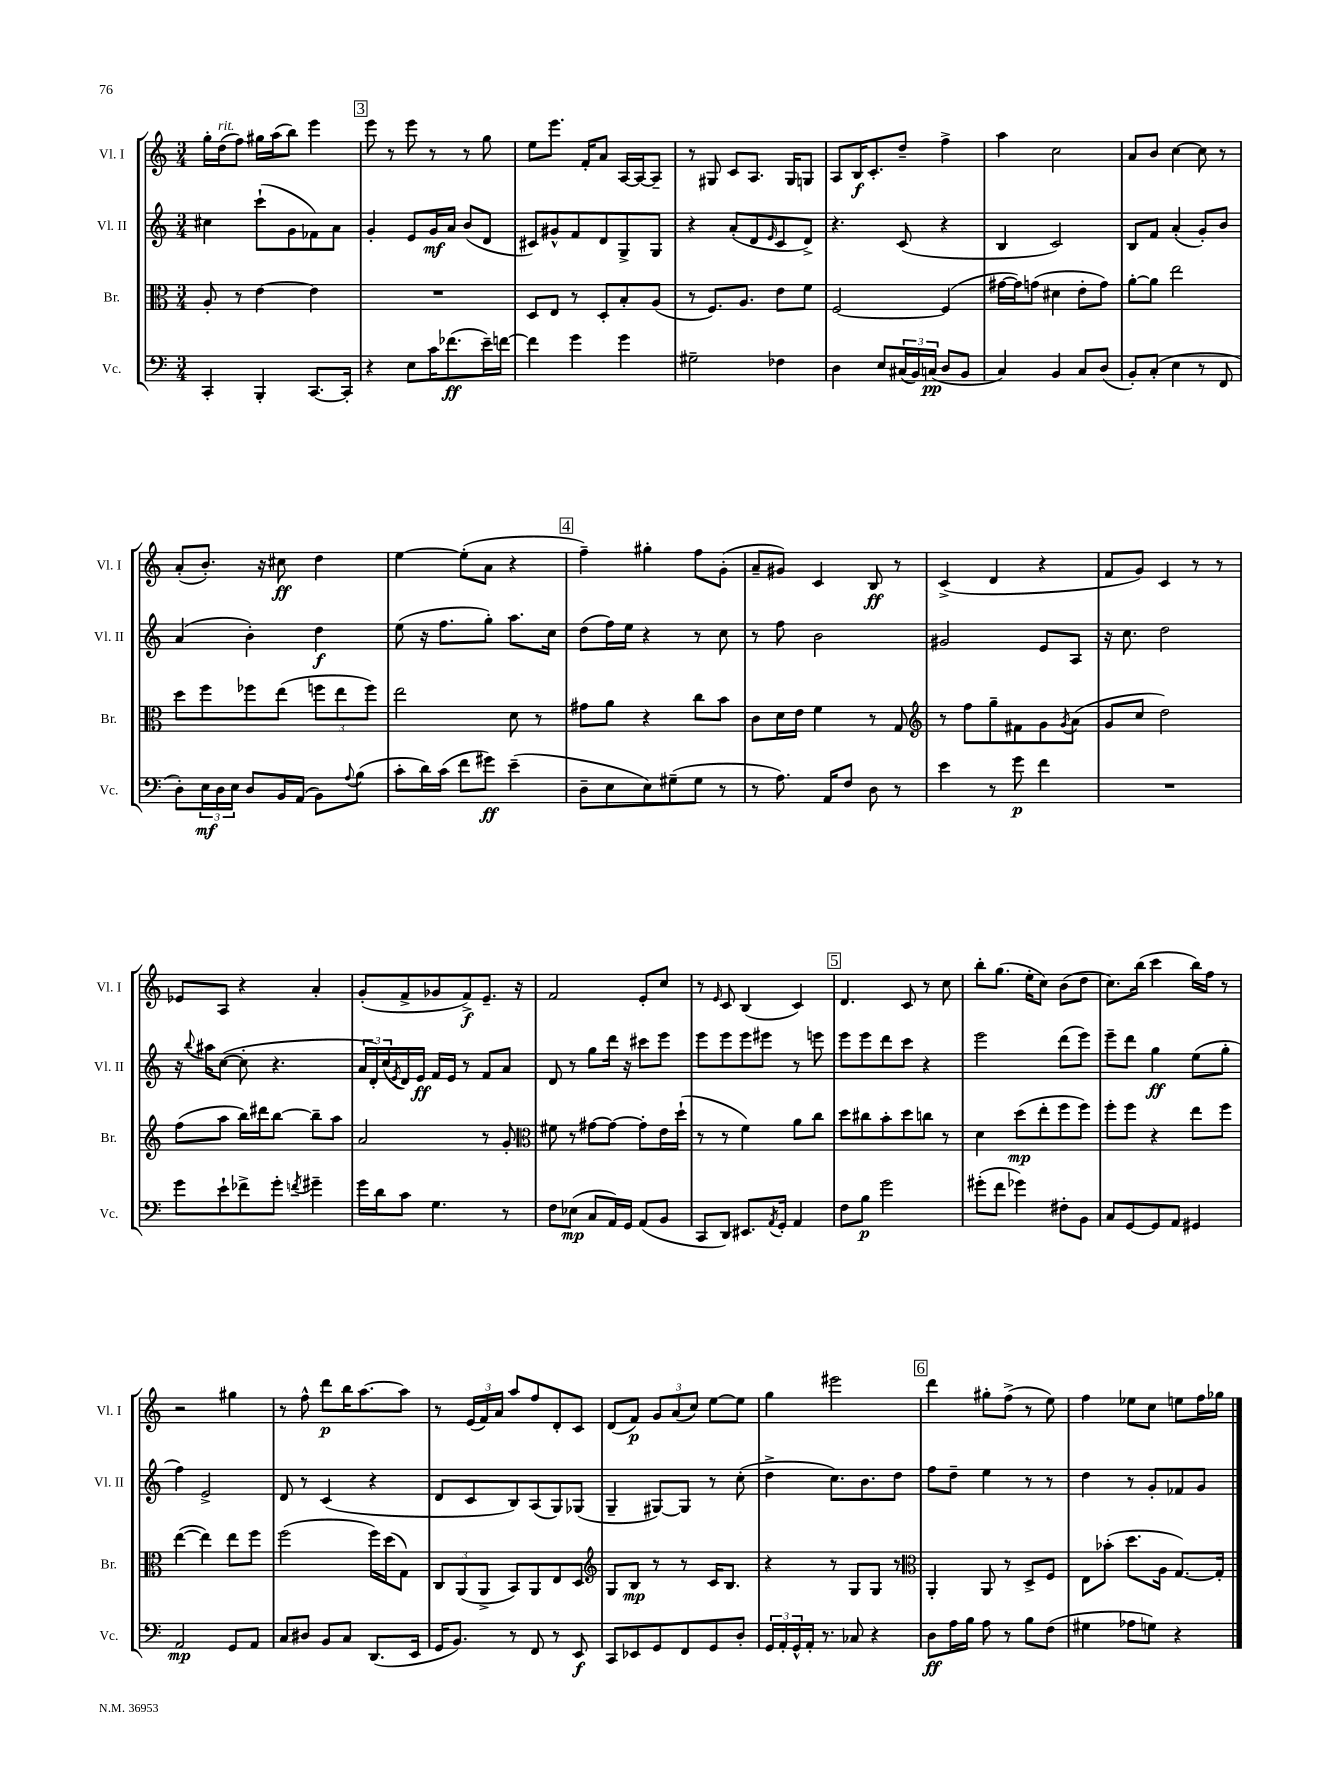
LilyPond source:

<<
\new StaffGroup <<
\new Staff = "s0" \with { instrumentName = "Vl. I" shortInstrumentName = "Vl. I" } {
    \clef treble \key c \major \numericTimeSignature \time 3/4
    g''16-. d''16^\markup { \italic "rit." }( f''8) gis''16 a''16( b''8) e'''4 |
    \mark \markup { \box "3" } e'''8 r8 e'''8 r8 r8 g''8 |
    e''8 e'''8. f'16-. a'8 a16~ a16~ a8-- |
    r8 gis8 c'8 a8. gis16 g8 |
    a8 b16\f c'8.-. d''8-- f''4-> |
    a''4 c''2 |
    a'8 b'8 c''4~ c''8 r8 |
    a'8-.( b'8.-.) r16 cis''8\ff d''4 |
    e''4~ e''8-.( a'8 r4 |
    \mark \markup { \box "4" } f''4--) gis''4-. f''8 g'8-.( |
    a'8-- gis'8) c'4 b8\ff r8 |
    c'4->( d'4 r4 |
    f'8 g'8) c'4 r8 r8 |
    ees'8 a8 r4 a'4-. |
    g'8-.( f'8-> ges'8 f'8->\f) e'8.-- r16 |
    f'2 e'8-. c''8 |
    r8 \grace { e'16 } c'8 b4( c'4) |
    \mark \markup { \box "5" } d'4. c'8 r8 c''8 |
    b''8-. g''8.( e''16-. c''8) b'8( d''8 |
    c''8.) b''16( c'''4 b''16) f''16 r8 |
    r2 gis''4 |
    r8 f''8-^ d'''8\p b''16 a''8.~ a''8 |
    r8 \tuplet 3/2 { e'16( f'16) a'16 } a''8 f''8 d'8-. c'8 |
    d'8( f'8\p) \tuplet 3/2 { g'8 a'8( c''8) } e''8~ e''8 |
    g''4 eis'''2 |
    \mark \markup { \box "6" } d'''4 gis''8-. f''8->( r8 e''8) |
    f''4 ees''8 c''8 e''8 f''16 ges''16 \bar "|." |
}
\new Staff = "s1" \with { instrumentName = "Vl. II" shortInstrumentName = "Vl. II" } {
    \clef treble \key c \major \numericTimeSignature \time 3/4
    cis''4 c'''8-!( g'8 fes'8) a'8 |
    \mark \markup { \box "3" } g'4-. e'8 g'16\mf a'16 b'8( d'8 |
    cis'8) gis'8-^ f'8 d'8 g8-> g8 |
    r4 a'8-.( d'8 \grace { e'16 } c'8 d'8->) |
    r4. c'8( r4 |
    b4 c'2) |
    b8 f'8 a'4-.( g'8-.) b'8 |
    a'4( b'4-.) d''4\f |
    e''8( r16 f''8. g''8-.) a''8. c''16 |
    \mark \markup { \box "4" } d''8( f''16) e''16 r4 r8 c''8 |
    r8 f''8 b'2 |
    gis'2 e'8 a8 |
    r16 c''8. d''2 |
    r16 \appoggiatura { b''8 } ais''16 c''8~( c''8-. r4. |
    \tuplet 3/2 { a'16 d'16-.) c''16( } \acciaccatura { e'8 } d'16) e'16\ff f'16 e'16 r8 f'8 a'8 |
    d'8 r8 g''8 d'''16 r16 cis'''8 e'''8 |
    e'''8 e'''8 e'''8 eis'''8 r8 e'''8 |
    \mark \markup { \box "5" } e'''8 e'''8 d'''8 c'''8 r4 |
    e'''2 d'''8( e'''8) |
    e'''8-- d'''8 g''4\ff e''8( g''8-. |
    f''4) e'2-> |
    d'8 r8 c'4( r4 |
    d'8 c'8 b8) a8( g8) ges8( |
    g4-- gis8~) gis8 r8 c''8-.( |
    d''4-> c''8.) b'8. d''8 |
    \mark \markup { \box "6" } f''8 d''8-- e''4 r8 r8 |
    d''4 r8 g'8-. fes'8 g'8 \bar "|." |
}
\new Staff = "s2" \with { instrumentName = "Br." shortInstrumentName = "Br." } {
    \clef alto \key c \major \numericTimeSignature \time 3/4
    a8-. r8 e'4~ e'4 |
    \mark \markup { \box "3" } R2. |
    d8 e8 r8 d8-. b8-. a8( |
    r8 f8.) a8. e'8 f'8 |
    f2~ f4( |
    gis'16~ gis'16) g'8( dis'4 e'8-. g'8) |
    a'8~-. a'8 e''2 |
    d''8 f''8 fes''8 e''8( \tuplet 3/2 { f''8 e''8 f''8) } |
    e''2 d'8 r8 |
    \mark \markup { \box "4" } gis'8 a'8 r4 c''8 b'8 |
    c'8 d'16 e'16 f'4 r8 g8 |
    \clef treble r8 f''8 g''8-- fis'8 g'8 \acciaccatura { g'8 } a'8( |
    g'8 c''8 d''2) |
    f''8( a''8 b''16) dis'''16 b''8~ b''8-- a''8 |
    a'2 r8 g'8-. |
    \clef alto fis'8 r8 gis'8~ gis'8~ gis'8-. e'16 d''16-!( |
    r8 r8 f'4) a'8 c''8 |
    \mark \markup { \box "5" } d''8 cis''8 b'8-. d''8 c''8 r8 |
    d'4 d''8\mp( e''8-. f''8 f''8) |
    f''8-. f''8 r4 e''8 f''8 |
    e''4~( e''4) e''8 f''8 |
    f''2( f''16) d''16( g8) |
    \tuplet 3/2 { c8 a,8( a,8-> } b,8) a,8 e8 d8 |
    \clef treble g8 b8\mp r8 r8 c'16 b8. |
    r4 r8 g8 g8 r8 |
    \mark \markup { \box "6" } \clef alto a,4-. a,8 r8 d8-> f8 |
    e8 bes'8-.( d''8. a16 g8.~) g16-. \bar "|." |
}
\new Staff = "s3" \with { instrumentName = "Vc." shortInstrumentName = "Vc." } {
    \clef bass \key c \major \numericTimeSignature \time 3/4
    c,4-. b,,4-. c,8.~ c,16-. |
    \mark \markup { \box "3" } r4 e8 c'16 fes'8.\ff( e'16--) f'16~ |
    f'4 g'4 g'4 |
    gis2-- fes4 |
    d4 e8 \tuplet 3/2 { cis16( b,16) c16\pp( } d8 b,8 |
    c4) b,4 c8 d8( |
    b,8-.) c8-.( e4 r8 f,8 |
    d8-.) \tuplet 3/2 { e16\mf d16 e16 } d8 b,16 a,16( b,8) \appoggiatura { a8 } b8( |
    c'8-. d'16) c'16( f'8 gis'8\ff) e'4--( |
    \mark \markup { \box "4" } d8-- e8 e8) gis8--( gis8 r8 |
    r8 a8.) a,16 f8 d8 r8 |
    e'4 r8 g'8\p f'4 |
    R2. |
    g'8 e'8-! fes'8-> g'8-. \acciaccatura { f'8 } gis'4-- |
    g'16 d'16 c'8 g4. r8 |
    f8 ees8\mp( c8 a,16) g,16 a,8( b,8 |
    c,8 d,8) eis,8. \acciaccatura { a,8 } g,16-. a,4 |
    \mark \markup { \box "5" } f8 b8\p g'2 |
    gis'8-.( f'8 ges'4) fis8-. b,8 |
    c8 g,8~ g,8 a,8 gis,4 |
    a,2\mp g,8 a,8 |
    c8 dis8 b,8 c8 d,8.( e,16 |
    g,16 b,8.) r8 f,8 r8 e,8\f |
    c,8 ees,8 g,8 f,8 g,8 d8-. |
    \tuplet 3/2 { g,16 a,16-. g,16-^ } a,16-. r8. ces8 r4 |
    \mark \markup { \box "6" } d8\ff a16 b16 a8 r8 b8 f8( |
    gis4 aes8 g8) r4 \bar "|." |
}
>>
>>
\layout { \context { \Score \remove "Bar_number_engraver" } }
